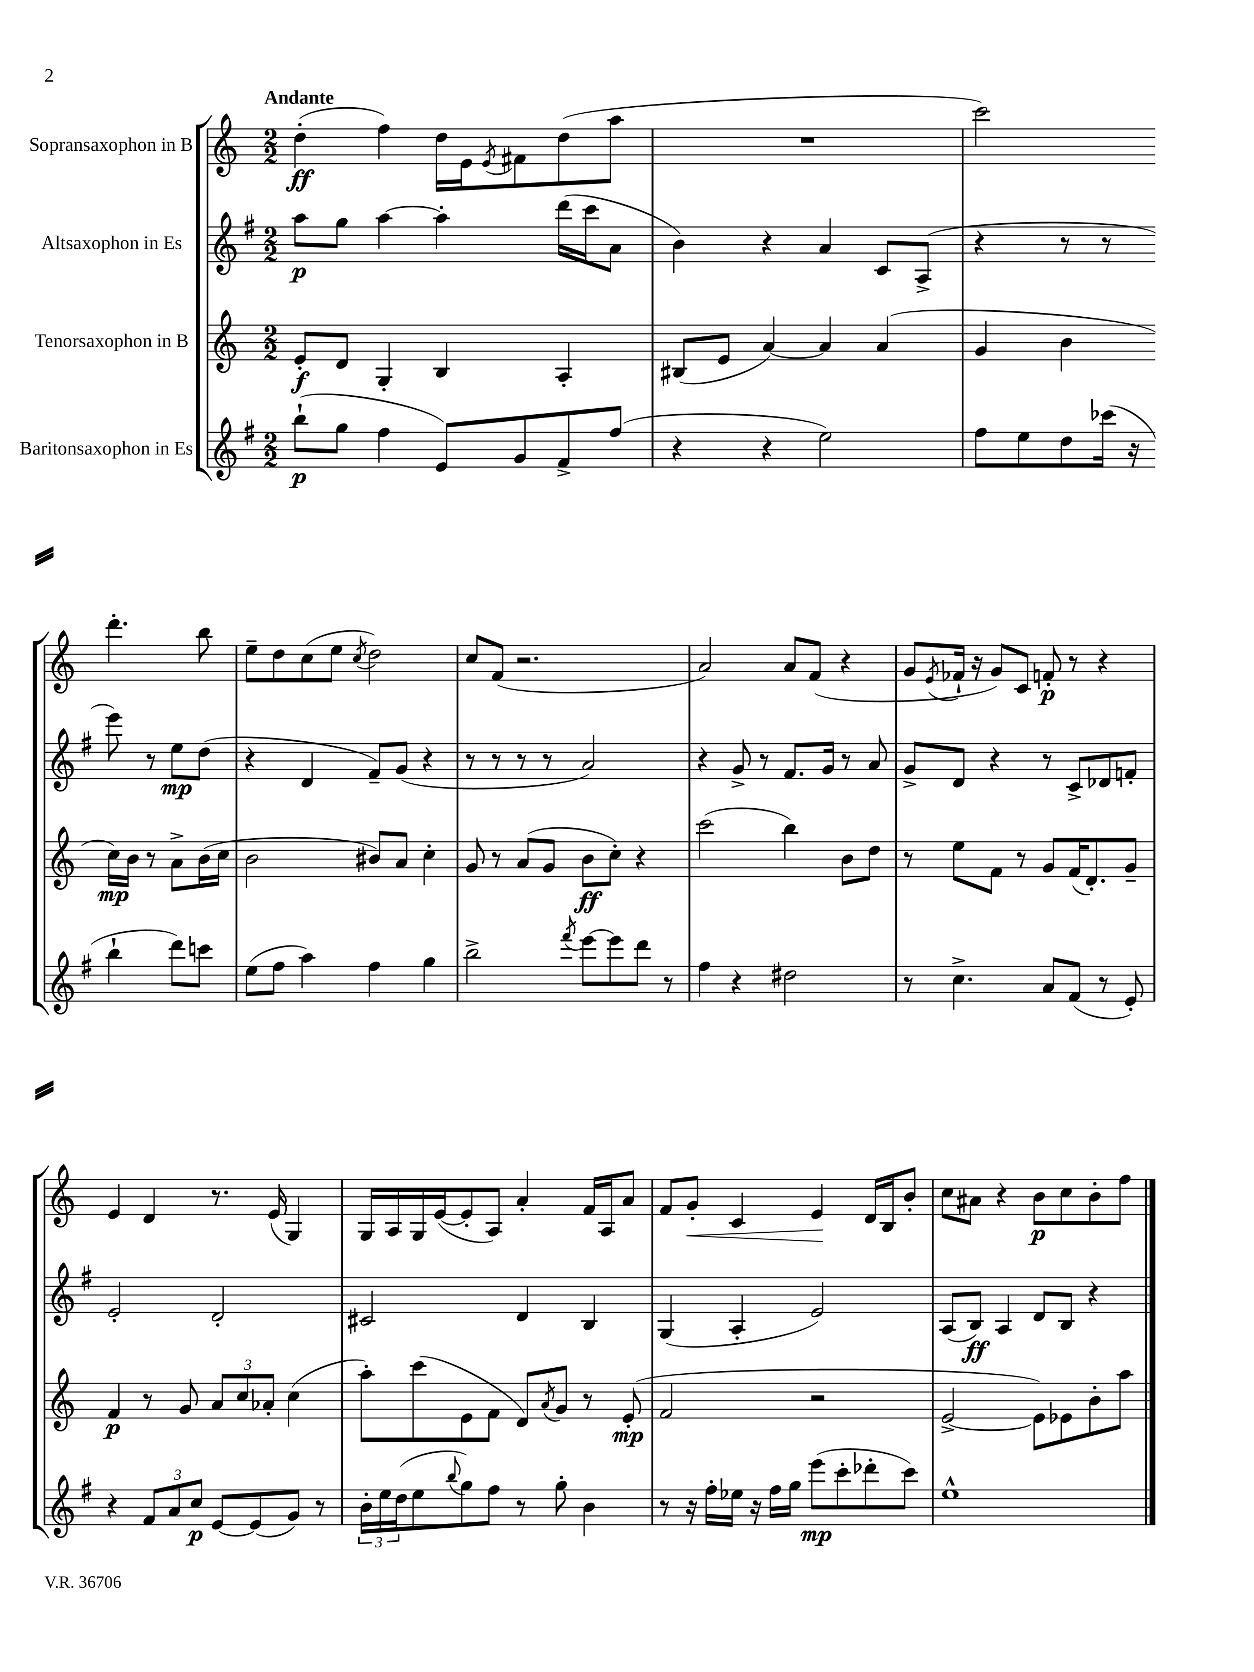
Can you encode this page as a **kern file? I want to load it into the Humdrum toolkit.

**kern	**dynam	**kern	**dynam	**kern	**dynam	**kern	**dynam
*part4	*part4	*part3	*part3	*part2	*part2	*part1	*part1
*staff4	*staff4	*staff3	*staff3	*staff2	*staff2	*staff1	*staff1
*I"Baritonsaxophon in Es	*	*I"Tenorsaxophon in B	*	*I"Altsaxophon in Es	*	*I"Sopransaxophon in B	*
*clefG2	*	*clefG2	*	*clefG2	*	*clefG2	*
*k[f#]	*	*k[]	*	*k[f#]	*	*k[]	*
*M2/2	*	*M2/2	*	*M2/2	*	*M2/2	*
=1	=1	=1	=1	=1	=1	=1	=1
!	!	!	!	!	!	!LO:TX:a:B:t=Andante	!
(8bb`\L	p	8e'/L	f	8aa\L	p	(4dd'\	ff
8gg\J	.	8d/J	.	8gg\J	.	.	.
4ff#\	.	4G'/	.	[4aa\	.	4ff\)	.
8e/L)	.	4B/	.	4aa'\]	.	16dd\LL	.
.	.	.	.	.	.	16e\J	.
.	.	.	.	.	.	8qe/	.
8g/	.	.	.	.	.	8f#X\	.
8f#^/	.	4A'/	.	(16ddd\LL	.	(8dd\	.
.	.	.	.	16ccc\J	.	.	.
(8ff#/J	.	.	.	8a\J	.	8aa\J	.
=2	=2	=2	=2	=2	=2	=2	=2
4r	.	(8B#X/L	.	4b\)	.	1r	.
.	.	8e/J	.	.	.	.	.
4r	.	[4a/)	.	4r	.	.	.
2ee\)	.	4a/]	.	4a/	.	.	.
.	.	(4a/	.	8c/L	.	.	.
.	.	.	.	(8A^/J	.	.	.
=3	=3	=3	=3	=3	=3	=3	=3
8ff#\L	.	4g/	.	4r	.	2ccc\)	.
8ee\	.	.	.	.	.	.	.
8dd\	.	4b\	.	8r	.	.	.
(16ccc-X\Jk	.	.	.	8r	.	.	.
16r	.	.	.	.	.	.	.
4bb`\	.	16cc\LL)	mp	8eee\)	.	4.ddd'\	.
.	.	16b\JJ	.	.	.	.	.
.	.	8r	.	8r	.	.	.
8ddd\L)	.	8a^\L	.	8ee\L	mp	.	.
8cccn\J	.	(16b\L	.	(8dd\J	.	8bb\	.
.	.	16cc\JJ	.	.	.	.	.
!!LO:LB:g=z
=4	=4	=4	=4	=4	=4	=4	=4
(8ee\L	.	2b\	.	4r	.	8ee~\L	.
8ff#\J	.	.	.	.	.	8dd\	.
4aa\)	.	.	.	4d/	.	(8cc\	.
.	.	.	.	.	.	8ee\J	.
.	.	.	.	.	.	8qcc/	.
4ff#\	.	8b#X/L)	.	8f#~/L)	.	2dd\)	.
.	.	8a/J	.	(8g/J	.	.	.
4gg\	.	4cc'\	.	4r	.	.	.
=5	=5	=5	=5	=5	=5	=5	=5
2bb^\	.	8g/	.	8r	.	8cc/L	.
.	.	8r	.	8r	.	(8f/J	.
.	.	(8a/L	.	8r	.	2.r	.
.	.	8g/J	.	8r	.	.	.
8qfff#/	.	.	.	.	.	.	.
[8eee\L	.	8b\L	ff	2a/)	.	.	.
8eee\]	.	8cc'\J)	.	.	.	.	.
8ddd\J	.	4r	.	.	.	.	.
8r	.	.	.	.	.	.	.
=6	=6	=6	=6	=6	=6	=6	=6
4ff#\	.	(2ccc\	.	4r	.	2a/)	.
4r	.	.	.	8g^/	.	.	.
.	.	.	.	8r	.	.	.
2dd#X\	.	4bb\)	.	8.f#/L	.	8a/L	.
.	.	.	.	.	.	(8f/J	.
.	.	.	.	16g/Jk	.	.	.
.	.	8b\L	.	8r	.	4r	.
.	.	8dd\J	.	8a/	.	.	.
=7	=7	=7	=7	=7	=7	=7	=7
8r	.	8r	.	8g^/L	.	8g/L	.
.	.	.	.	.	.	8qe/	.
4.cc^\	.	8ee\L	.	8d/J	.	16f-X`/Jk	.
.	.	.	.	.	.	16r	.
.	.	8f\J	.	4r	.	8g/L)	.
.	.	8r	.	.	.	8c/J	.
8a/L	.	8g/L	.	8r	.	8fn'/	p
(8f#/J	.	(16f/K	.	8c^/L	.	8r	.
.	.	8.d'/)	.	.	.	.	.
8r	.	.	.	8d-X/	.	4r	.
8e'/)	.	8g~/J	.	8fn'/J	.	.	.
!!LO:LB:g=z
=8	=8	=8	=8	=8	=8	=8	=8
4r	.	4f/	p	2e'/	.	4e/	.
12f#/L	.	8r	.	.	.	4d/	.
12a/	.	.	.	.	.	.	.
.	.	8g/	.	.	.	.	.
12cc/J	p	.	.	.	.	.	.
[8e/L	.	12a/L	.	2d'/	.	8.r	.
.	.	12cc/	.	.	.	.	.
(8e/]	.	.	.	.	.	.	.
.	.	12a-X'/J	.	.	.	.	.
.	.	.	.	.	.	(16e/	.
8g/J)	.	(4cc\	.	.	.	4G/)	.
8r	.	.	.	.	.	.	.
=9	=9	=9	=9	=9	=9	=9	=9
24b'\LL	.	8aa'\L)	.	2c#X/	.	16G/LL	.
24ee\	.	.	.	.	.	.	.
.	.	.	.	.	.	16A/	.
(24dd\J	.	.	.	.	.	.	.
8ee\	.	(8ccc\	.	.	.	16G/	.
.	.	.	.	.	.	([16e/J	.
8qqbb/	.	.	.	.	.	.	.
8gg\)	.	8e\	.	.	.	8e'/]	.
8ff#\J	.	8f\J	.	.	.	8A/J)	.
8r	.	8d/L)	.	4d/	.	4a'/	.
.	.	8qa/	.	.	.	.	.
8gg'\	.	8g/J	.	.	.	.	.
4b\	.	8r	.	4B/	.	16f/LL	.
.	.	.	.	.	.	16A/J	.
.	.	(8e'/	mp	.	.	8a/J	.
=10	=10	=10	=10	=10	=10	=10	=10
8r	.	2f/	.	(4G/	.	8f/L	.
!	!	!	!	!	!	!	!LO:HP:b
16r	.	.	.	.	.	8g'/J	<
16ff#'\LL	.	.	.	.	.	.	.
16ee-X\JJ	.	.	.	4A'/	.	4c/	.
16r	.	.	.	.	.	.	.
16ff#\LL	.	.	.	.	.	.	.
16gg\JJ	.	.	.	.	.	.	.
(8eee\L	mp	2r	.	2e/)	.	4e/	.
8ccc'\	.	.	.	.	.	.	.
8ddd-X'\	.	.	.	.	.	16d/LL	[
.	.	.	.	.	.	16B/J	.
8ccc\J)	.	.	.	.	.	8b'/J	.
=11	=11	=11	=11	=11	=11	=11	=11
1ee^^	.	[2e^/	.	(8A/L	.	8cc\L	.
.	.	.	.	8B/J)	ff	8a#X\J	.
.	.	.	.	4A/	.	4r	.
.	.	8e\L])	.	8d/L	.	8b\L	p
.	.	8e-X\	.	8B/J	.	8cc\	.
.	.	8b'\	.	4r	.	8b'\	.
.	.	8aa\J	.	.	.	8ff\J	.
==	==	==	==	==	==	==	==
*-	*-	*-	*-	*-	*-	*-	*-
